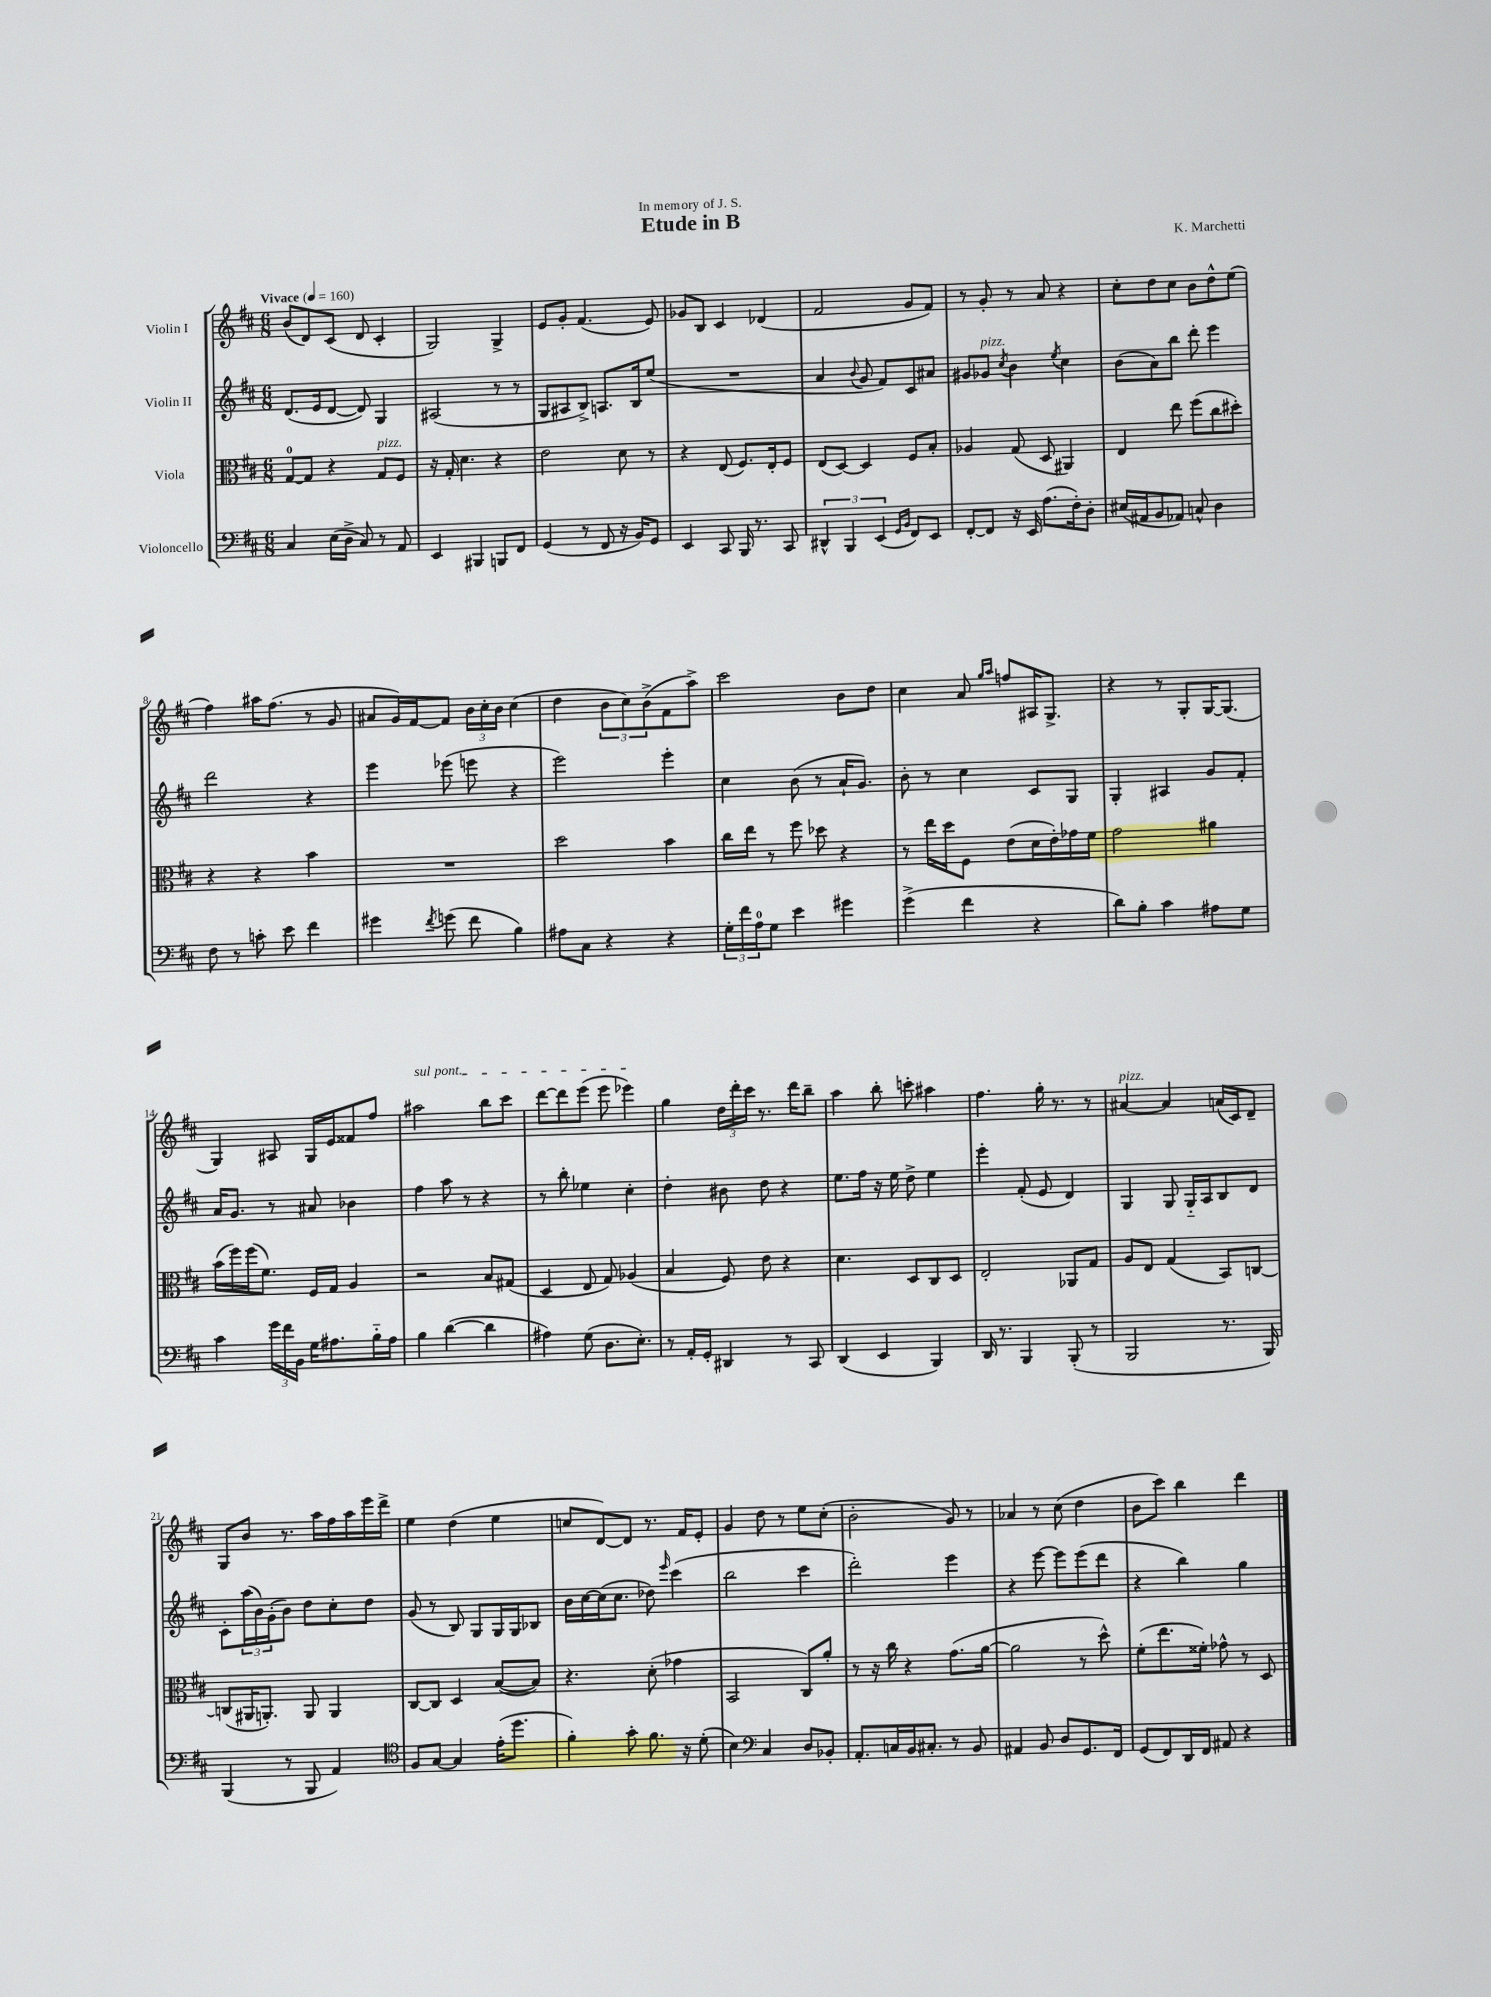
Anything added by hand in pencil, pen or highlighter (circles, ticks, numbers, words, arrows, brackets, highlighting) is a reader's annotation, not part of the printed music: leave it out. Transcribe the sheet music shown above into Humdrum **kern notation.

**kern	**kern	**kern	**kern
*part4	*part3	*part2	*part1
*staff4	*staff3	*staff2	*staff1
*I"Violoncello	*I"Viola	*I"Violin II	*I"Violin I
*clefF4	*clefC3	*clefG2	*clefG2
*k[f#c#]	*k[f#c#]	*k[f#c#]	*k[f#c#]
*M6/8	*M6/8	*M6/8	*M6/8
*MM160	*MM160	*MM160	*MM160
=1	=1	=1	=1
!	!	!	!LO:TX:a:B:t=Vivace
4C#/	[8G/L	(8.d/L	(8b/L
.	8G/J]	.	8d/)
.	.	16e/k	.
(16E\LL	4r	[8d/J	(8c#/J
16D^\JJ	.	.	.
8C#/)	.	8d/])	8d/
!	!LO:TX:a:i:t=pizz.	!	!
8r	8G/L	4G/	4c#'/
8AA/	8F#/J	.	.
=2	=2	=2	=2
4EE/	16r	(2A#X/	2G/)
.	16G'/	.	.
.	4.d\	.	.
4BBB#X/	.	.	.
8BBBn/L	4r	8r	4G^/
8FF#/J	.	8r	.
=3	=3	=3	=3
(4GG/	2e\	8G/L	8e/L
.	.	8A#X/	8g'/J
8r	.	8B^/J)	(4.f#/
8FF#/	.	8.An/L	.
16r	8d\	.	.
16BB/KL)	.	16B/k	.
8GG/J	8r	(8ee/J	8e/)
=4	=4	=4	=4
4EE/	4r	2.r	8g-X/L
.	.	.	8B/J
8CC#/	(8E/	.	4c#/
16BBB/	8.F#/L)	.	.
8.r	.	.	.
.	.	.	(4d-X/
.	16E'/k	.	.
8CC#/	8F#/J	.	.
=5	=5	=5	=5
6DD#X^^/	(8E/L	4a/	2f#/
.	[8D/J)	.	.
6BBB/	.	.	.
.	.	8qqb/	.
.	4D/]	8g/	.
(6EE/	.	.	.
.	.	8f#/L)	.
16qqGG/LL	.	.	.
16qqBB/JJ	.	.	.
8FF#/L)	8F#/L	8c#/	8g/L
8EE/J	8B'/J	8a#X/J	8f#/J)
=6	=6	=6	=6
[8FF#'/L	4A-X/	8g#X/L	8r
!	!	!LO:TX:a:i:t=pizz.	!
8FF#/J]	.	8g-X/J	8g'/
.	.	8qcc#/	.
16r	(8G/	4b\	8r
16EE/	.	.	.
(8.A\L	8D/	.	8a/
.	.	8qee/	.
.	4AA#X/)	4cc#\	4r
16F#'\k)	.	.	.
8D'\J	.	.	.
=7	=7	=7	=7
(16E#X/LL	4E/	(8b\L	8cc#'\L
16AA#X/J	.	.	.
8BB/	.	8a\)	8dd\
8AA-X/J)	8ee\	8bb\J	8cc#\J
8Cn^^/	(8ff#\L	8ddd'\	8b\L
4D\	8cc#\	4eee\	8dd^^\
.	8dd#X'\J)	.	(8ee\J
!!LO:LB:g=z
=8	=8	=8	=8
8F#\	4r	2ddd\	4ff#\)
8r	.	.	.
8cn'\	4r	.	16aa#X\KL
.	.	.	(8.ff#\J
8e\	.	.	.
4f#\	4b\	4r	8r
.	.	.	8g/
=9	=9	=9	=9
4g#X\	2.r	4eee\	8a#X/L
.	.	.	16g/L)
.	.	.	[16f#/J
8qf#/	.	.	.
(8gn\	.	(8eee-X\	8f#/J]
8f#\	.	8eeen\	24b\LL
.	.	.	24cc#'\
.	.	.	24b\JJ
4B\)	.	4r	(4cc#\
=10	=10	=10	=10
8A#X\L	2dd\	2eee\)	4dd\
8C#\J	.	.	.
4r	.	.	12b\L
.	.	.	12cc#\)
.	.	.	(12b^\
4r	4b\	4eee'\	8f#\
.	.	.	8aa^\J)
=11	=11	=11	=11
24G'\LL	16cc#\LL	4cc#\	2ccc#\
24f#\	.	.	.
.	16ee\JJ	.	.
24A\J	.	.	.
8G\J	8r	.	.
4e\	8ff#\	(8b\	.
.	8dd-X\	8r	.
4g#X\	4r	16a`/KL	8b\L
.	.	8.g/J)	.
.	.	.	8dd\J
=12	=12	=12	=12
(4g^\	8r	8b'\	4cc#\
.	16ee\LL	8r	.
.	16dd\J	.	.
4f#\	8F#\J	4cc#\	8a/
.	.	.	16qqgg/LL
.	.	.	16qqaa/JJ
.	(8e\L	.	8ffn/L
4r	16d\L	8c#/L	16A#X/K
.	16e'\)	.	8.G^/J
.	16g-X\	8G/J	.
.	16f#\JJ	.	.
=13	=13	=13	=13
8d\L)	2g\	4G'/	4r
8B'\J	.	.	.
4c#\	.	4A#X/	8r
.	.	.	8G'/L
8A#X\L	4a#X\	8g/L	[16G/K
.	.	.	(8.G/J]
8G\J	.	8f#'/J	.
!!LO:LB:g=z
=14	=14	=14	=14
4c#\	(16b\LL	16a/KL	4G/)
.	16ff#\)	8.g/J	.
.	(16ff#\J	.	.
.	8.f#\J)	.	.
24g\LL	.	8r	8A#X/
24f#\	.	.	.
24BB\JJ	.	.	.
16G\KL	16F#/LL	8a#X/	16G/LL
8.A#X\	16G/JJ	.	16e/J
.	4A/	4b-X\	8f##X/
16B\L	.	.	8ff#/J
16A#\JJ	.	.	.
=15	=15	=15	=15
!	!	!	!LO:TX:a:i:t=sul pont.
4B\	2r	4ff#\	2aa#X\
([4d\	.	8aa\	.
.	.	8r	.
4d\]	8B/L	4r	8bb\L
.	(8G#X/J	.	8ccc#\J
=16	=16	=16	=16
4A#X\)	4D/	8r	[8ddd\L
.	.	8bb'\	8ddd\]
(8G\	8E/	4ee-X\	(8eee\J
8.D\L	8G/)	.	8eee\
.	(4A-X/	4cc#'\	4eee-X\)
8.E'\J)	.	.	.
=17	=17	=17	=17
8r	4B/	4dd'\	4gg\
16AA'/LL	.	.	.
16GG'/JJ	.	.	.
4DD#X/	8F#/)	8b#X\	24dd\LL
.	.	.	24ddd'\
.	.	.	24ccc#\JJ
.	8e\	8dd\	8.r
8r	4r	4r	.
.	.	.	16ddd\KL
8CC#/	.	.	8bb~\J
=18	=18	=18	=18
(4DD/	4.d\	8.ee\L	4aa\
.	.	16ff#\Jk	.
4EE/	.	16r	8bb'\
.	.	16ee\	.
.	8D/L	8dd^\	8cccn'\
4BBB/)	8C#/	4ee\	4aa#X\
.	8D/J	.	.
=19	=19	=19	=19
16DD/	2E'/	4eee'\	4.ff#\
8.r	.	.	.
4BBB/	.	(8f#'/	.
.	.	8e/	16gg'\
.	.	.	8.r
(8BBB'/	8AA-X/L	4d/)	.
8r	8G/J	.	8r
=20	=20	=20	=20
!	!	!	!LO:TX:a:i:t=pizz.
2BBB/	8A/L	4G/	[4a#X/
.	8E/J	.	.
.	(4G/	8G/	4a#/]
.	.	16G/LL	.
.	.	16A/J	.
8.r	8BB/L)	8B/	(16an/LL
.	.	.	16c#/J)
.	[8Cn/J	8d/J	8d~/J
16BBB/)	.	.	.
!!LO:LB:g=z
=21	=21	=21	=21
(4BBB/	(8Cn/L]	8c#'\L	8G/L
.	16AA#X/K	(24aa\L	8b/J
.	.	24b\)	.
.	8.AAn'/J)	.	.
.	.	(24g'\J	.
8r	.	8b\J)	8.r
8BBB/	8AA/	8dd\L	.
.	.	.	16aa\LL
4AA/)	4AA/	8cc#'\	16ff#\
.	.	.	16aa\
.	.	8dd\J	16eee\
.	.	.	16ddd^\JJ
=22	=22	=22	=22
*clefC4	*	*	*
8F#/L	[8C#/L	(8g/	4ee\
[8G/J	8C#/J]	8r	.
4G/]	4D/	8B/)	(4dd\
.	.	8G/L	.
(16e'\KL	([8B/L	16G/L	4ee\
8.dd\J	.	16G/J	.
.	8B/J])	8B-X/J	.
=23	=23	=23	=23
4f#'\)	4.r	16b\LL	8ccn/L
.	.	[16cc#\	.
.	.	(16cc#\J]	[8d/)
.	.	8.cc#\J	.
8g'\	.	.	8d/J]
8.f#\	(8d'\	8dd-X\)	8.r
.	.	16qqeee/	.
.	4g-X\	(4ccc#\	.
16r	.	.	16f#/KL
(8d'\	.	.	8e'/J
=24	=24	=24	=24
4B\)	2BB/	2bb\	4g/
*clefF4	*	*	*
4C#/	.	.	8dd\
.	.	.	8r
8D/L	8C#/L)	4ccc#\	8ee\L
8BB-X'/J	8a'/J	.	(8cc#'\J
=25	=25	=25	=25
8.AA'/L	8r	2ddd'\)	2b'\
.	16r	.	.
16Cn/L	16cc#\	.	.
16BB/J	4r	.	.
8.C#X'/J	.	.	.
8r	(8.g\L	4eee\	8g/)
8BB/	.	.	8r
.	[16a\Jk	.	.
=26	=26	=26	=26
4AA#X/	2a\]	4r	4a-X/
8BB/	.	[8eee\	8r
8D/L	.	8eee\L]	(8cc#\
8.GG/	8r	(8eee\	4dd\
.	8dd^^\)	8ddd\J	.
16FF#/Jk	.	.	.
=27	=27	=27	=27
(8GG/L	(8f#'\L	4r	8b\L
8FF#/)	8.ee\	.	8ccc#\J)
16DD/L	.	4bb\)	4bb\
16FF#/JJ	16f##X'\Jk)	.	.
8AA#X/	8g-X^^\	.	.
4r	8r	4gg\	4ddd\
.	8D/	.	.
==	==	==	==
*-	*-	*-	*-
